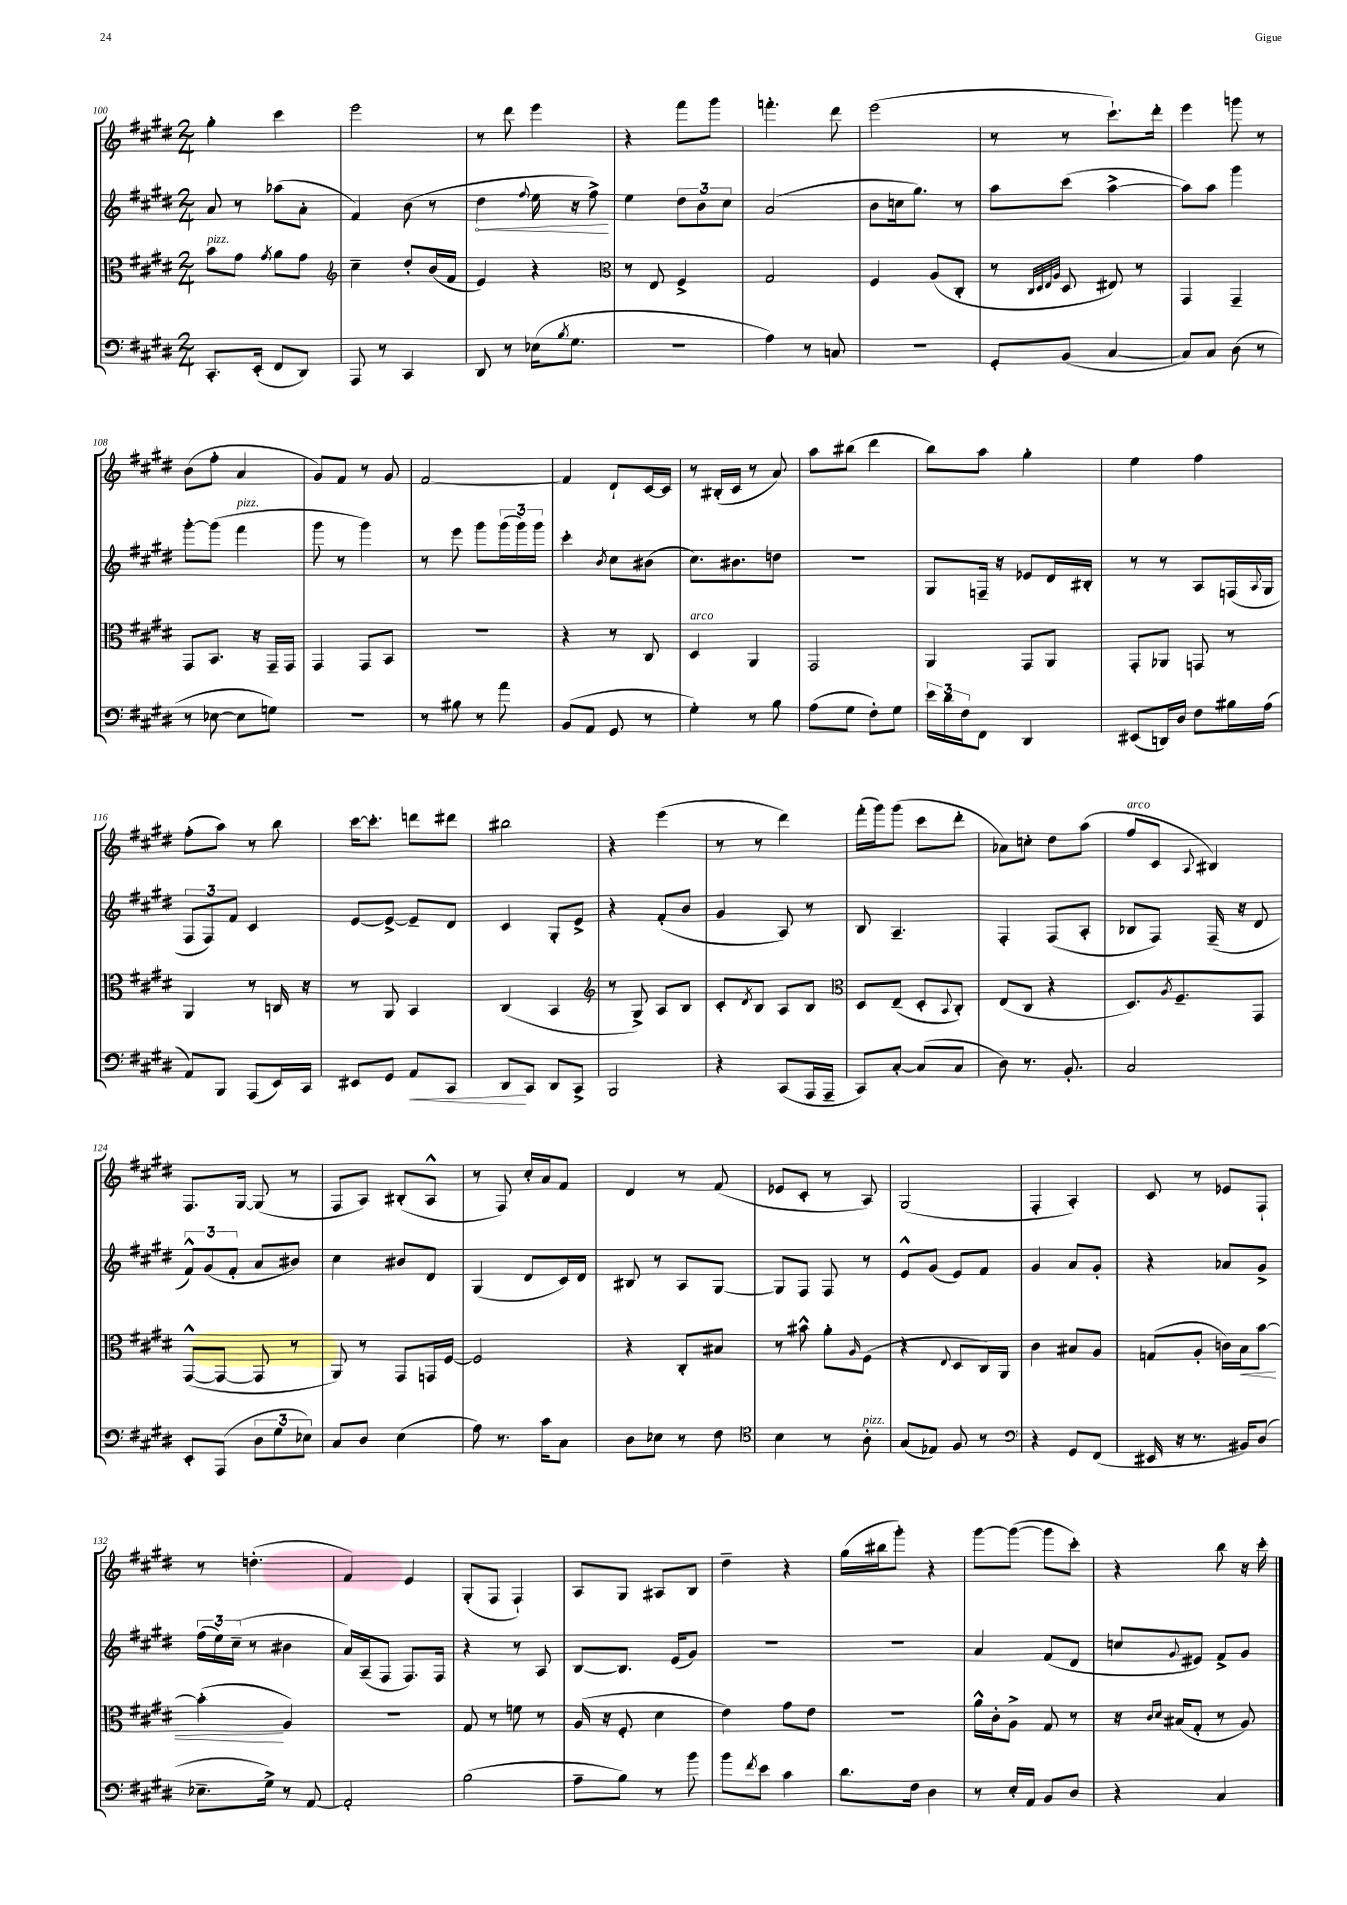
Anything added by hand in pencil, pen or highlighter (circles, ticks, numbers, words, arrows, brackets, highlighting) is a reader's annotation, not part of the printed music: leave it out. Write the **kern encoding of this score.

**kern	**kern	**kern	**kern
*staff4	*staff3	*staff2	*staff1
*clefF4	*clefC3	*clefG2	*clefG2
*k[f#c#g#d#]	*k[f#c#g#d#]	*k[f#c#g#d#]	*k[f#c#g#d#]
*M2/4	*M2/4	*M2/4	*M2/4
8.CC#'/L	8b\L	8a/	4gg#'\
.	8g#\J	8r	.
(16EE'/Jk	.	.	.
.	8qg#/	.	.
8FF#/L	8a\L	(8aa-\L	4ccc#\
8DD#/J)	8g#\J	8a'\J	.
=	=	=	=
*	*clefG2	*	*
8AAA/	4cc#~\	4f#/)	2eee\
8r	.	.	.
4CC#/	8dd#'/L	(8b\	.
.	(16b/L	8r	.
.	16f#/JJ	.	.
=	=	=	=
8DD#/	4e/)	4dd#\	8r
8r	.	.	8ddd#\
.	.	8qqff#/	.
(16E-\LK	4r	16ee\	4eee\
8qB/	.	.	.
8.G#\J	.	16r	.
.	.	8ff#^\)	.
=	=	=	=
*	*clefC3	*	*
2r	8r	4ee\	4r
.	8E/	.	.
.	4F#^/	12dd#\L	8fff#\L
.	.	12b\	.
.	.	.	8ggg#\J
.	.	12cc#\J	.
=	=	=	=
4A\)	2G#/	(2a/	4.fff'\
8r	.	.	.
8C/	.	.	8ddd#\
=	=	=	=
2r	4F#/	8b\L	(2eee\
.	.	16cc\k	.
.	.	8.gg#\J)	.
.	(8A/L	.	.
.	8C#'/J	8r	.
=	=	=	=
8GG#'/L	8r	8aa\L	8r
.	32qqC#/LLL	.	.
.	32qqD#/	.	.
.	32qqE/	.	.
.	32qqA/JJJ	.	.
(8BB/J	8D#/	(8ccc#\J	8r
[4C#/	8E#/)	[4aa^\	8.ccc#`\L)
.	8r	.	.
.	.	.	16ddd#'\Jk
=	=	=	=
8C#/]L)	4GG#/	8aa\]L)	4eee\
8C#/J	.	8aa\J	.
(8D#\	4GG#~/	4ggg#\	8ggg\
8r	.	.	8r
=	=	=	=
8r	8GG#/L	[8ggg#'\L	(8b\L
[8E-\	8.BB/J	(8ggg#\]J	8ff#'\J
8E-\]L	.	4fff#\	4a/
.	16r	.	.
8G\J)	16GG#~/LL	.	.
.	16GG#/JJ	.	.
=	=	=	=
2r	4GG#/	8ggg#\	8g#/L)
.	.	8r	8f#/J
.	8GG#/L	4ggg#\)	8r
.	8BB/J	.	8g#/
=	=	=	=
8r	2r	8r	[2f#/
8B#\	.	8eee\	.
8r	.	8ggg#\L	.
8a\	.	(24ggg#\L	.
.	.	24ggg#\)	.
.	.	24ggg#\JJ	.
=	=	=	=
(8BB/L	4r	4ccc#'\	4f#/]
8AA/J	.	.	.
.	.	8qb/	.
8GG#/	8r	8cc#\L	8d#`/L
8r	8C#/	(8b#\J	[16c#/L
.	.	.	16c#/]JJ
=	=	=	=
4G#'\)	4D#/	8.cc#\L)	8r
.	.	.	(16B#'/LL
.	.	8.b#\	16c#/JJ
8r	4AA/	.	8r
8B\	.	8dd\J	8a/)
=	=	=	=
(8A\L	2GG#/	2r	8aa\L
8G#\J	.	.	(8bb#\J
8F#'\L)	.	.	4ddd#\
8G#\J	.	.	.
=	=	=	=
24e\LL	4AA/	8G#/L	8bb\L)
24d#\	.	.	.
24F#\J	.	.	.
8FF#\J	.	16F~/Jk	8aa\J
.	.	16r	.
4DD#/	8GG#/L	8e-/L	4gg#'\
.	8AA/J	16d#/L	.
.	.	16B#'/JJ	.
=	=	=	=
(8EE#/L	8GG#'/L	8r	4ee\
16DD/L)	8AA-/J	8r	.
16D#/JJ	.	.	.
8F#\L	8GG/	8A/L	4ff#\
16B#\L	8r	(16F/L	.
.	.	8qqA/	.
(16A\JJ	.	16G#/JJ	.
=	=	=	=
8AA/L)	4AA/	12F#/L	(8ff#'\L
.	.	12F#/)	.
8BBB/J	.	.	8aa\J)
.	.	12f#/J	.
(8AAA/L	8r	4c#/	8r
16EE/L)	16C/	.	8bb\
16CC#/JJ	16r	.	.
=	=	=	=
8EE#/L	8r	[8e/L	[16ccc#\LK
.	.	.	8.ccc#'\]J
8GG#/J	8AA/	8e^/_J	.
8AA/L	4BB/	8e~/]L	8ddd\L
8CC#/J	.	8d#/J	8ddd#\J
=	=	=	=
8DD#/L	(4C#/	4c#/	2bb#\
8CC#/J	.	.	.
8DD#/L	4BB/	8G#'/L	.
8CC#^/J	.	8e^/J	.
=	=	=	=
*	*clefG2	*	*
2BBB/	8r	4r	4r
.	8G#^/)	.	.
.	8A/L	(8f#'/L	(4eee\
.	8B/J	8b/J	.
=	=	=	=
4r	8c#'/L	4g#/	8r
.	8qd#/	.	.
.	8B/J	.	8r
(8CC#/L	8A/L	8A/)	4ddd#\)
16AAA/L	8B/J	8r	.
16AAA~/JJ	.	.	.
=	=	=	=
*	*clefC3	*	*
8CC#/L)	8D#/L	8B/	(16fff#'\LL
.	.	.	16ggg#\J)
[8C#'/J	(8E~/J	4.A~/	(8ggg#\J
(8C#/]L	8D#'/L	.	8ccc#\L
.	8qqBB/	.	.
8C#/J	8C#'/J)	.	8ddd#'\J
=	=	=	=
8D#\)	(8E/L	4F#'/	8a-\L)
8.r	8C#/J	.	8cc'\J
.	4r	(8F#/L	8dd#\L
8.BB'/	.	.	.
.	.	8A'/J	(8aa\J
=	=	=	=
2C#/	8.D#/L)	8B-/L	8ff#/L
.	.	8F#/J)	8c#/J
.	8qA/	.	.
.	8.F#~/	.	.
.	.	.	8qqA/
.	.	(16F#~/	4B#/)
.	.	16r	.
.	8GG#/J	8d#/	.
=	=	=	=
8EE'/L	([8GG#^^/L	12f#^^/L)	8.F#/L
.	.	(12g#/	.
(8AAA/J	8GG#/_J	.	.
.	.	12f#'/J	.
.	.	.	[16G#/Jk
12D#\L	8GG#/]	8a/L	(8G#/]
12G#\	.	.	.
.	8r	8b#/J)	8r
12E-\J)	.	.	.
=	=	=	=
8C#/L	8AA/)	4cc#\	8F#/L
8D#/J	8r	.	8A/J)
(4E\	8GG#/L	8b#/L	(8B#'/L
.	16GG/L	8d#/J	8A^^/J
.	[16F#/JJ	.	.
=	=	=	=
8A\)	2F#/]	(4G#/	8r
8.r	.	.	8F#/)
.	.	8d#/L	16cc#'/LL
16c#\LK	.	.	16a/J
8C#\J	.	16c#/L)	8f#/J
.	.	16d#/JJ	.
=	=	=	=
8D#\L	4r	8B#/	4d#/
8E-\J	.	8r	.
8r	8C#'/L	8A/L	8r
8F#\	8B#/J	[8G#/J	(8f#/
=	=	=	=
*clefC4	*	*	*
4B\	8r	8G#/]L	8e-/L
.	8b#^^\	8F#/J	8c#'/J
8r	8a'\L	8F#/	8r
.	16qqA/	.	.
8A'\	(8F#\J	8r	8A/)
=	=	=	=
(8G#/L	4r	8e^^/L	(2G#/
8E-/J)	.	(8g#/J	.
.	8qqE/	.	.
8F#/	8D#/L	8e/L)	.
8r	16C#/L)	8f#/J	.
.	16AA/JJ	.	.
=	=	=	=
*clefF4	*	*	*
4r	4c#\	4g#/	4F#'/
8GG#/L	8B#/L	8a/L	4A'/)
(8FF#/J	8A/J	8g#'/J	.
=	=	=	=
16EE#/	(8G/L	4r	8c#/
16r	.	.	.
8.r	8A'/J	.	8r
.	16c\LL)	8a-/L	8e-/L
16BB#/LK)	16B\J	.	.
(8D#/J	[8b\J	8g#^/J	8F#`/J
=	=	=	=
8.E-~\L	(4b'\]	(24ff#\LL	8r
.	.	24ee\)	.
.	.	(24cc#~\JJ	.
.	.	8r	(4.dd'\
16G#^\Jk)	.	.	.
8r	4A/)	4b#\	.
[8AA/	.	.	.
=	=	=	=
2AA'/]	2r	16a/LL)	4f#/)
.	.	(16A~/J	.
.	.	8F#/J	.
.	.	8.F#/L)	4e/
.	.	16F#/Jk	.
=	=	=	=
(2B\	8G#/	4r	(8G#'/L
.	8r	.	8F#/J
.	8f\	8r	4F#`/)
.	8r	8A/	.
=	=	=	=
8A~\L	(16A/	[8B/L	8A/L
.	16r	.	.
8B\J)	8F#'/	8.B/]J	8G#/J
8r	4d#\	.	8A#/L
.	.	(16e/LK	.
8b\	.	8g#/J)	8B/J
=	=	=	=
8b\L	4e\)	2r	4dd#~\
8qf#/	.	.	.
8e\J	.	.	.
4c#\	8g#\L	.	4r
.	8e\J	.	.
=	=	=	=
8.d#\L	2r	2r	(16gg#\LL
.	.	.	16bb#\J
.	.	.	8ggg#'\J)
16F#\Jk	.	.	.
4D#\	.	.	4r
=	=	=	=
8r	16a^^\LL	4a/	[8ggg#\L
.	16c#'\J	.	.
16E'/LL	8A^\J	.	(8ggg#\_J
16AA/JJ	.	.	.
8BB/L	8G#/	(8f#/L	8ggg#\]L
8D#/J	8r	8d#/J	8ccc#'\J)
=	=	=	=
4r	16r	8cc/L	4r
.	16qqc#/LL	.	.
.	16qqd#/JJ	.	.
.	(16B#/LK	.	.
.	.	8qqg#/	.
.	8G#'/J	8e#/J)	.
4C#/	8r	8f#^/L	8bb\
.	8A/)	8g#/J	16r
.	.	.	16ccc#'\
==	==	==	==
*-	*-	*-	*-
